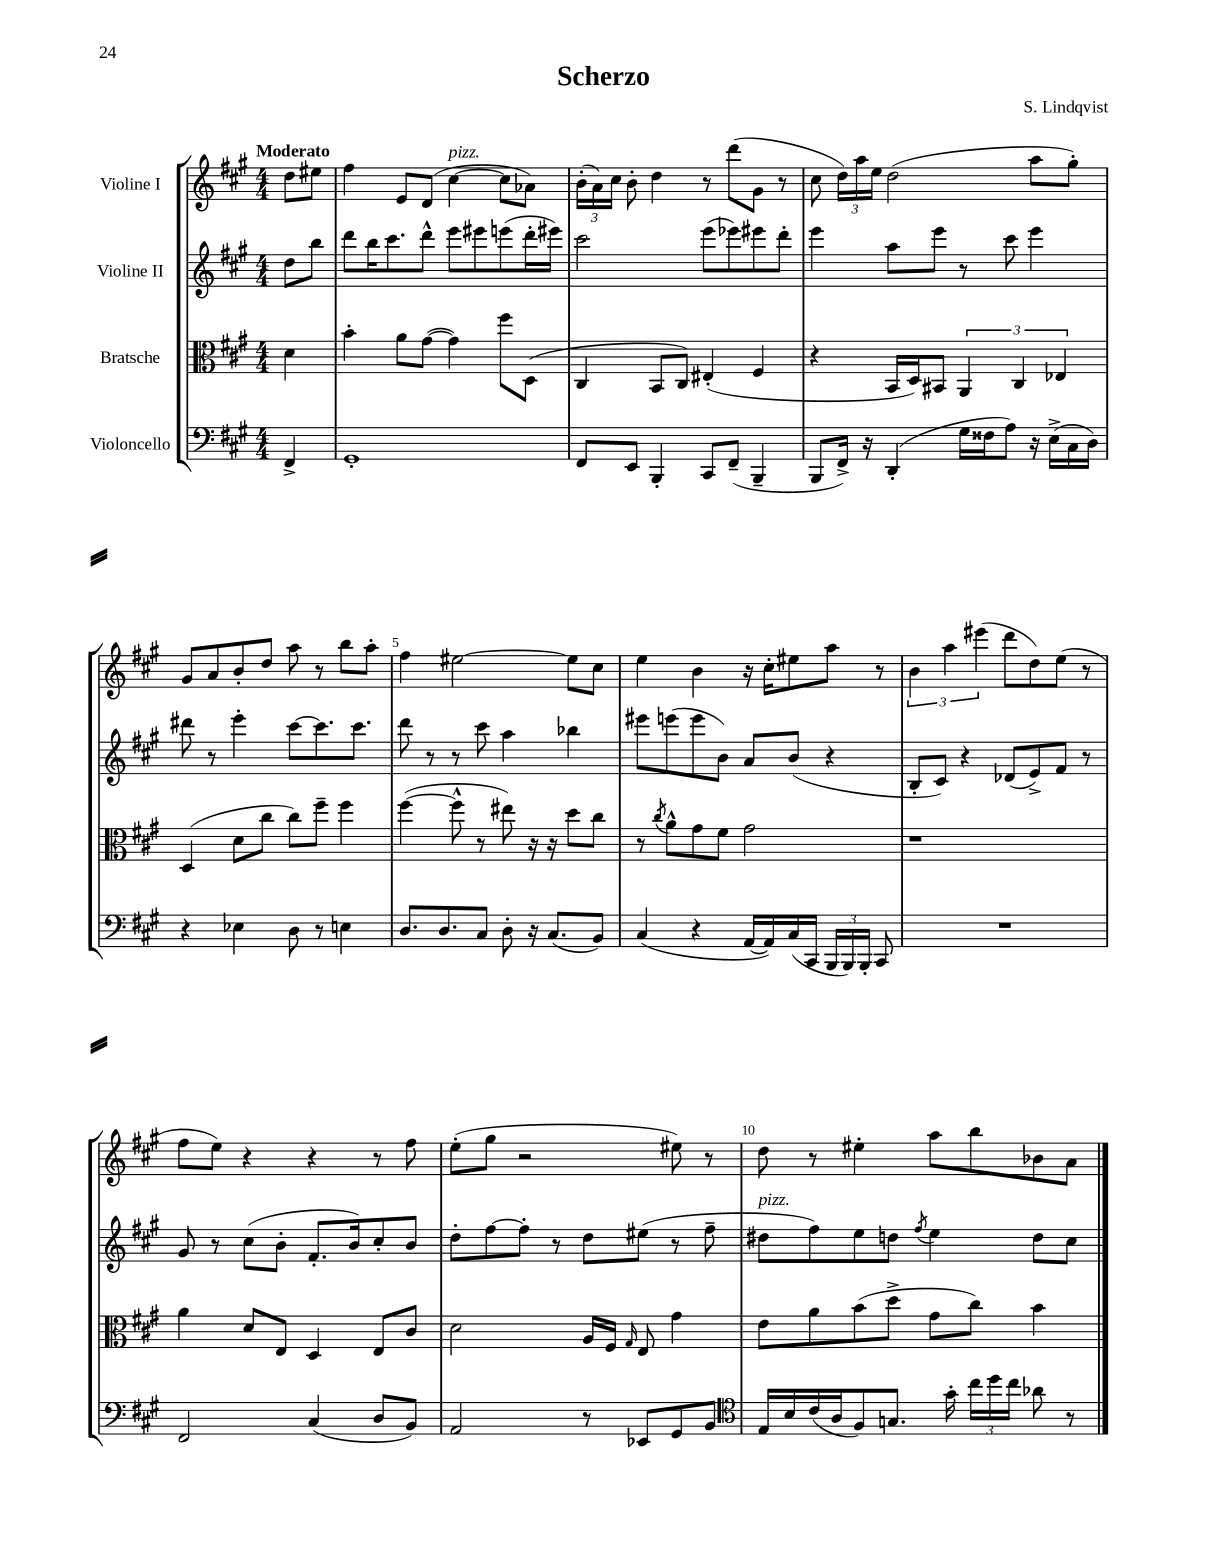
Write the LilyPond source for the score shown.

\header { title = "Scherzo" composer = "S. Lindqvist" }
<<
\new StaffGroup <<
\new Staff = "s0" \with { instrumentName = "Violine I" } {
    \clef treble \key a \major \numericTimeSignature \time 4/4 \partial 4 \tempo "Moderato"
    \autoBeamOff d''8[ eis''8] |
    fis''4 e'8[ d'8]( cis''4~^\markup { \italic "pizz." } cis''8[ aes'8]) |
    \tuplet 3/2 { b'16[-.( a'16) cis''16] } b'8-. d''4 r8 d'''8[( gis'8] r8 |
    cis''8 \tuplet 3/2 { d''16[) a''16 e''16] } d''2( a''8[ gis''8]-.) |
    gis'8[ a'8 b'8-. d''8] a''8 r8 b''8[ a''8]-. |
    fis''4 eis''2~ eis''8[ cis''8] |
    e''4 b'4 r16 cis''16[-. eis''8 a''8] r8 |
    \tuplet 3/2 { b'4 a''4 eis'''4( } d'''8[ d''8) e''8]( r8 |
    fis''8[ e''8]) r4 r4 r8 fis''8 |
    e''8[-.( gis''8] r2 eis''8) r8 |
    d''8 r8 eis''4-. a''8[ b''8 bes'8 a'8] \bar "|." |
}
\new Staff = "s1" \with { instrumentName = "Violine II" } {
    \clef treble \key a \major \numericTimeSignature \time 4/4 \partial 4
    \autoBeamOff d''8[ b''8] |
    d'''8[ b''16 cis'''8. d'''8]-^ e'''8[ eis'''8 e'''8( d'''16-. eis'''16]) |
    cis'''2 e'''8[( ees'''8) eis'''8 d'''8]-. |
    e'''4 a''8[ e'''8] r8 cis'''8 e'''4 |
    dis'''8 r8 e'''4-. cis'''8[~ cis'''8. cis'''8.] |
    d'''8 r8 r8 cis'''8 a''4 bes''4 |
    eis'''8[ e'''8( e'''8 b'8]) a'8[ b'8]( r4 |
    b8[-. cis'8]) r4 des'8[( e'8->) fis'8] r8 |
    gis'8 r8 cis''8[( b'8]-. fis'8.[-. b'16) cis''8-. b'8] |
    d''8[-. fis''8~ fis''8]-. r8 d''8[ eis''8]( r8 fis''8-- |
    dis''8[^\markup { \italic "pizz." } fis''8) e''8 d''8] \acciaccatura { fis''8 } e''4 d''8[ cis''8] \bar "|." |
}
\new Staff = "s2" \with { instrumentName = "Bratsche" } {
    \clef alto \key a \major \numericTimeSignature \time 4/4 \partial 4
    \autoBeamOff d'4 |
    b'4-. a'8[ gis'8]~( gis'4) fis''8[ d8]( |
    cis4 b,8[ cis8]) eis4-.( fis4 |
    r4 b,16[ d16) bis,8] \tuplet 3/2 { a,4 cis4 ees4 } |
    d4( d'8[ cis''8] cis''8[) fis''8]-- fis''4 |
    fis''4~( fis''8-^ r8 eis''8) r16 r16 d''8[ cis''8] |
    r8 \acciaccatura { cis''8 } a'8[-^ gis'8 fis'8] gis'2 |
    r1 |
    a'4 d'8[ e8] d4 e8[ cis'8] |
    d'2 a16[ fis16] \grace { gis16 } e8 gis'4 |
    e'8[ a'8 b'8( d''8]-> gis'8[ cis''8]) b'4 \bar "|." |
}
\new Staff = "s3" \with { instrumentName = "Violoncello" } {
    \clef bass \key a \major \numericTimeSignature \time 4/4 \partial 4
    \autoBeamOff fis,4-> |
    gis,1-. |
    fis,8[ e,8] b,,4-. cis,8[ fis,8]--( b,,4-- |
    b,,8[ fis,16]->) r16 d,4-.( gis16[ fisis16 a8]) r16 e16[->( cis16 d16]) |
    r4 ees4 d8 r8 e4 |
    d8.[ d8. cis8] d8-. r16 cis8.[( b,8]) |
    cis4( r4 a,16[~ a,16) cis16( cis,16] \tuplet 3/2 { b,,16[ b,,16) b,,16]-. } cis,8 |
    R1 |
    fis,2 cis4( d8[ b,8]) |
    a,2 r8 ees,8[ gis,8 b,8] |
    \clef tenor e16[ b16 cis'16( a16 fis8) g8.] gis'16-. \tuplet 3/2 { cis''16[ d''16 cis''16] } aes'8 r8 \bar "|." |
}
>>
>>
\layout { \context { \Score \override BarNumber.break-visibility = ##(#f #t #t) barNumberVisibility = #(every-nth-bar-number-visible 5) } }
